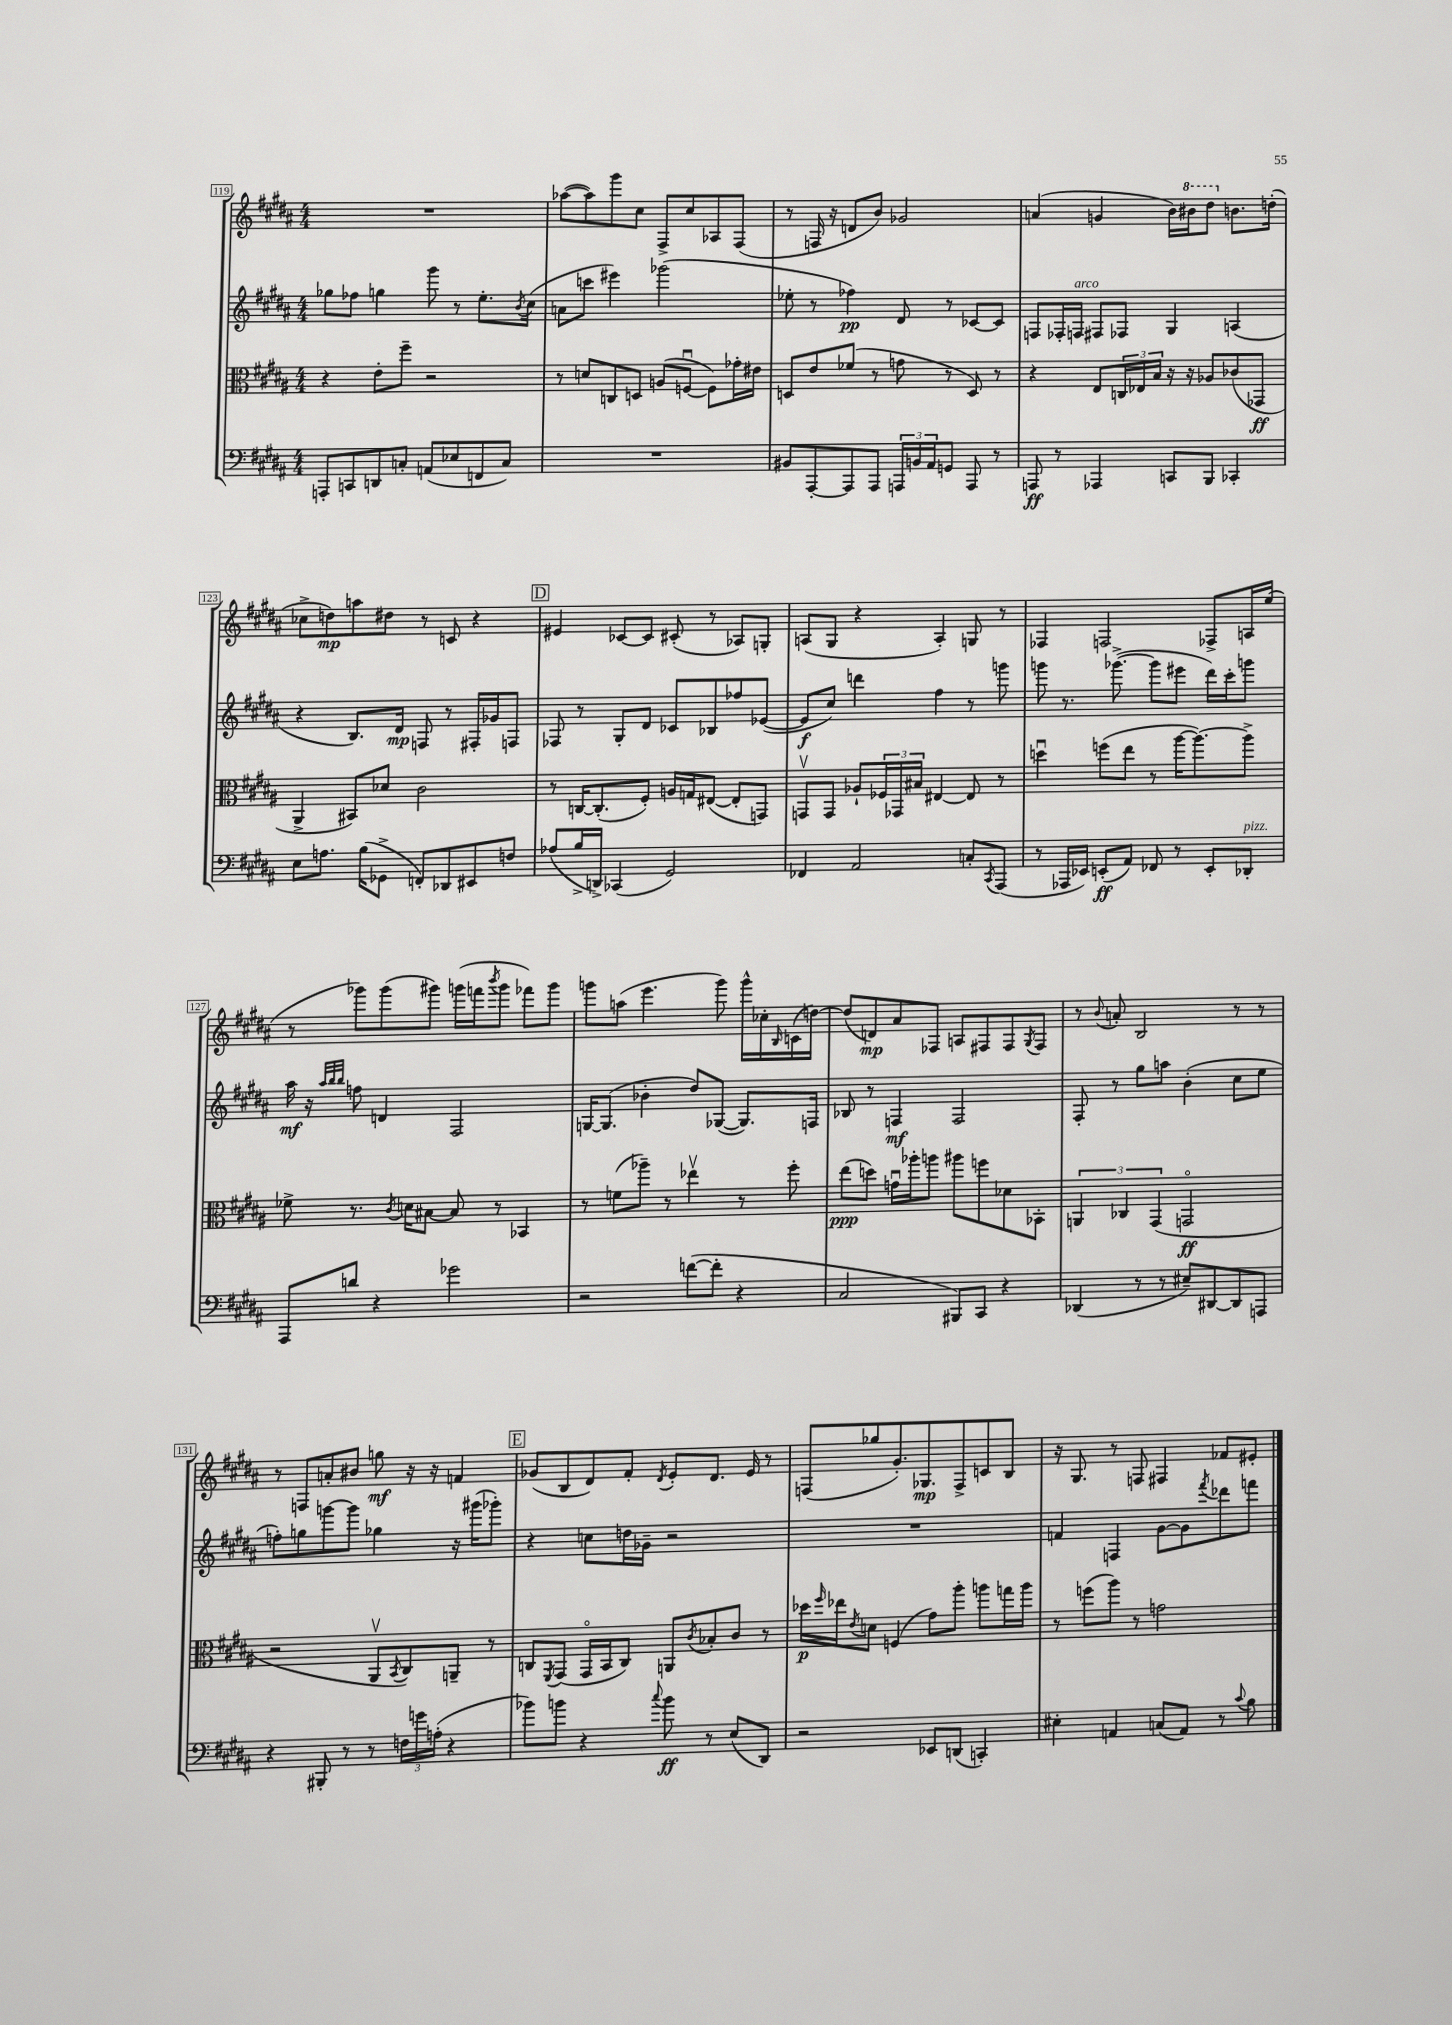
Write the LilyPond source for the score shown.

<<
\new StaffGroup <<
\new Staff = "s0" {
    \clef treble \key b \major \numericTimeSignature \time 4/4
    R1 |
    aes''8~( aes''8) gis'''8 cis''8 fis8-> cis''8 aes8 fis8( |
    r8 f16 r16 d'8 b'8) ges'2 |
    a'4( g'4 b'16) \ottava #1 bis''16 dis'''8 \ottava #0 b'!8. d''16-.( |
    ces''8-> d''8\mp) a''8 dis''8 r8 c'8 r4 |
    \mark \markup { \box "D" } eis'4 ces'8~ ces'8 cis'8-.( r8 aes8) g8-. |
    a8( gis8 r4 a4-.) g8 r8 |
    fes4 f2 fes8-> a16 e''16( |
    r8 ges'''8) ges'''8( gis'''8) g'''16( f'''16 \acciaccatura { b'''8 } g'''8 fes'''8) g'''8 |
    g'''8 a''8( e'''4. g'''8) g'''16-^ ces''16-. \grace { b16 } c'16( d''16~) |
    d''8( d'8\mp) ais'8 fes8 a8 fis8 fis8 \acciaccatura { gis8 } fis8 |
    r8 \appoggiatura { b'8 } a'8-. b2 r8 r8 |
    r8 f8 a'8-. bis'8 g''8\mf r16 r16 f'4 |
    \mark \markup { \box "E" } ges'8( b8 dis'8) fis'8-. \acciaccatura { dis'8 } e'8-. dis'8. e'16 r8 |
    f8( ges''8 gis'8.-.) ges8.\mp f8-> c'8 b8 |
    r16 gis8. r8 f8 fis4 fes'8 eis'8-. \bar "|." |
}
\new Staff = "s1" {
    \clef treble \key b \major \numericTimeSignature \time 4/4
    ges''8 fes''8 g''4 gis'''8 r8 e''8.-. \acciaccatura { b'8 } cis''16( |
    a'8 c'''8 eis'''4) ges'''2( |
    ees''8-. r8 fes''4\pp) dis'8 r8 ces'8~ ces'8 |
    f8 fes16-. f16^\markup { \italic "arco" } fis8 fes8 gis4 a4( |
    r4 b8.) dis'16\mp f8 r8 fis16-. ges'16 f8 |
    \mark \markup { \box "D" } fes8 r8 gis8-. dis'8 ces'8 bes8 fes''8 ees'8~( |
    ees'8\f cis''8) d'''4 fis''4 r8 g'''8 |
    g'''8 r8. ges'''8.~->( ges'''8 eis'''8 dis'''16) cis'''16-. g'''8 |
    ais''16\mf r16 \grace { ais''32 b''32 b''32 } f''8 d'4 fis2 |
    g16~ g8.( bes'4-. dis''8) ges8~( ges8.) f16 |
    bes8 r8 f4\mf f2 |
    fis8-. r8 gis''8 a''8 b'4-.( cis''8 e''8 |
    f''8-.) g''8 g'''8~ g'''8 ges''4 r16 gis'''16( ges'''8-.) |
    \mark \markup { \box "E" } r4 c''8 d''16 ges'16-- r2 |
    R1 |
    f'4 f4 gis'8~ gis'8 \acciaccatura { fis'''8 } des'''8 f'''8 \bar "|." |
}
\new Staff = "s2" {
    \clef alto \key b \major \numericTimeSignature \time 4/4
    r4 e'8-. fis''8-- r2 |
    r8 d'8 c8 d8 a8( f8~\downbow f8) ges'16-. eis'16 |
    d8 e'8 fes'8( r8 g'8 r8 d8) r8 |
    r4 e8 \tuplet 3/2 { c16 ees16 b16 } r16 r16 aes8 ces'8( ges,8\ff |
    ais,4-> bis,8) des'8 cis'2 |
    \mark \markup { \box "D" } r8 c16~ c8.-.( fis8-.) a16 g16 eis8~( eis8-. g,8) |
    g,8\upbow g,8 aes8-! \tuplet 3/2 { fes16 ges,16 bis16 } eis4~ eis8 r8 |
    d''4\downbow f''8( e''8 r8 ais''16~ ais''8.~) ais''8-> |
    fes'8-> r8. \acciaccatura { cis'8 } d'16 bis8~ bis8 r8 bes,4 |
    r8 f'8( aes''8--) r8 ees''4\upbow r8 fis''8-. |
    e''8\ppp( d''8) g'16\downbow aes''16-. a''8 ais''8 f''8 des'8 bes,8-. |
    \tuplet 3/2 { a,4 ces4 gis,4( } g,2\flageolet\ff |
    r2 ais,8\upbow \acciaccatura { b,8 } cis8) a,8-- r8 |
    \mark \markup { \box "E" } c8 \acciaccatura { fis,8 } gis,8( gis,16\flageolet b,16 c8) a,8 \acciaccatura { cis'8 } bes8-. cis'8 r8 |
    des''16\p \grace { fis''16 } ees''16 \acciaccatura { e'8 } d'8 f4( gis'8) ais''8-. a''8 g''16 a''16 |
    r8 f''8( ais''8) r8 g'2 \bar "|." |
}
\new Staff = "s3" {
    \clef bass \key b \major \numericTimeSignature \time 4/4
    a,,8-. c,8 d,8 c8-. a,8( ees8 f,8 c8) |
    R1 |
    bis,8 ais,,8~-. ais,,8 ais,,8 \tuplet 3/2 { a,,16 b,16 ais,16 } g,8 a,,8 r8 |
    a,,8\ff r8 aes,,4 c,8 b,,8 ces,4-. |
    e8 a8. b16( ges,8-> f,8-.) des,8 eis,8 f8 |
    \mark \markup { \box "D" } aes8( b16-> d,16->) ces,4( gis,2) |
    fes,4 ais,2 c8-. \acciaccatura { cis,8 } ais,,8( |
    r8 aes,,16 ees,16) e,8-.\ff( ais,8) fes,8 r8 e,8-. des,8-.^\markup { \italic "pizz." } |
    ais,,8 d'8 r4 ges'2 |
    r2 f'8~( f'8-. r4 |
    cis2 bis,,8) cis,8 r4 |
    des,4( r8 r8 eis8--) dis,8~ dis,8 a,,8 |
    r4 bis,,8-. r8 r8 \tuplet 3/2 { f16 g'16 a16-.( } r4 |
    \mark \markup { \box "E" } bes'8) b'8 r4 \appoggiatura { cis''8 } b'8\ff r8 e8( dis,8) |
    r2 ees,8 d,8( c,4-.) |
    eis4-. a,4 c8( a,8) r8 \appoggiatura { cis'8 } b8 \bar "|." |
}
>>
>>
\layout { \context { \Score currentBarNumber = #119 \override BarNumber.stencil = #(make-stencil-boxer 0.1 0.3 ly:text-interface::print) } }
